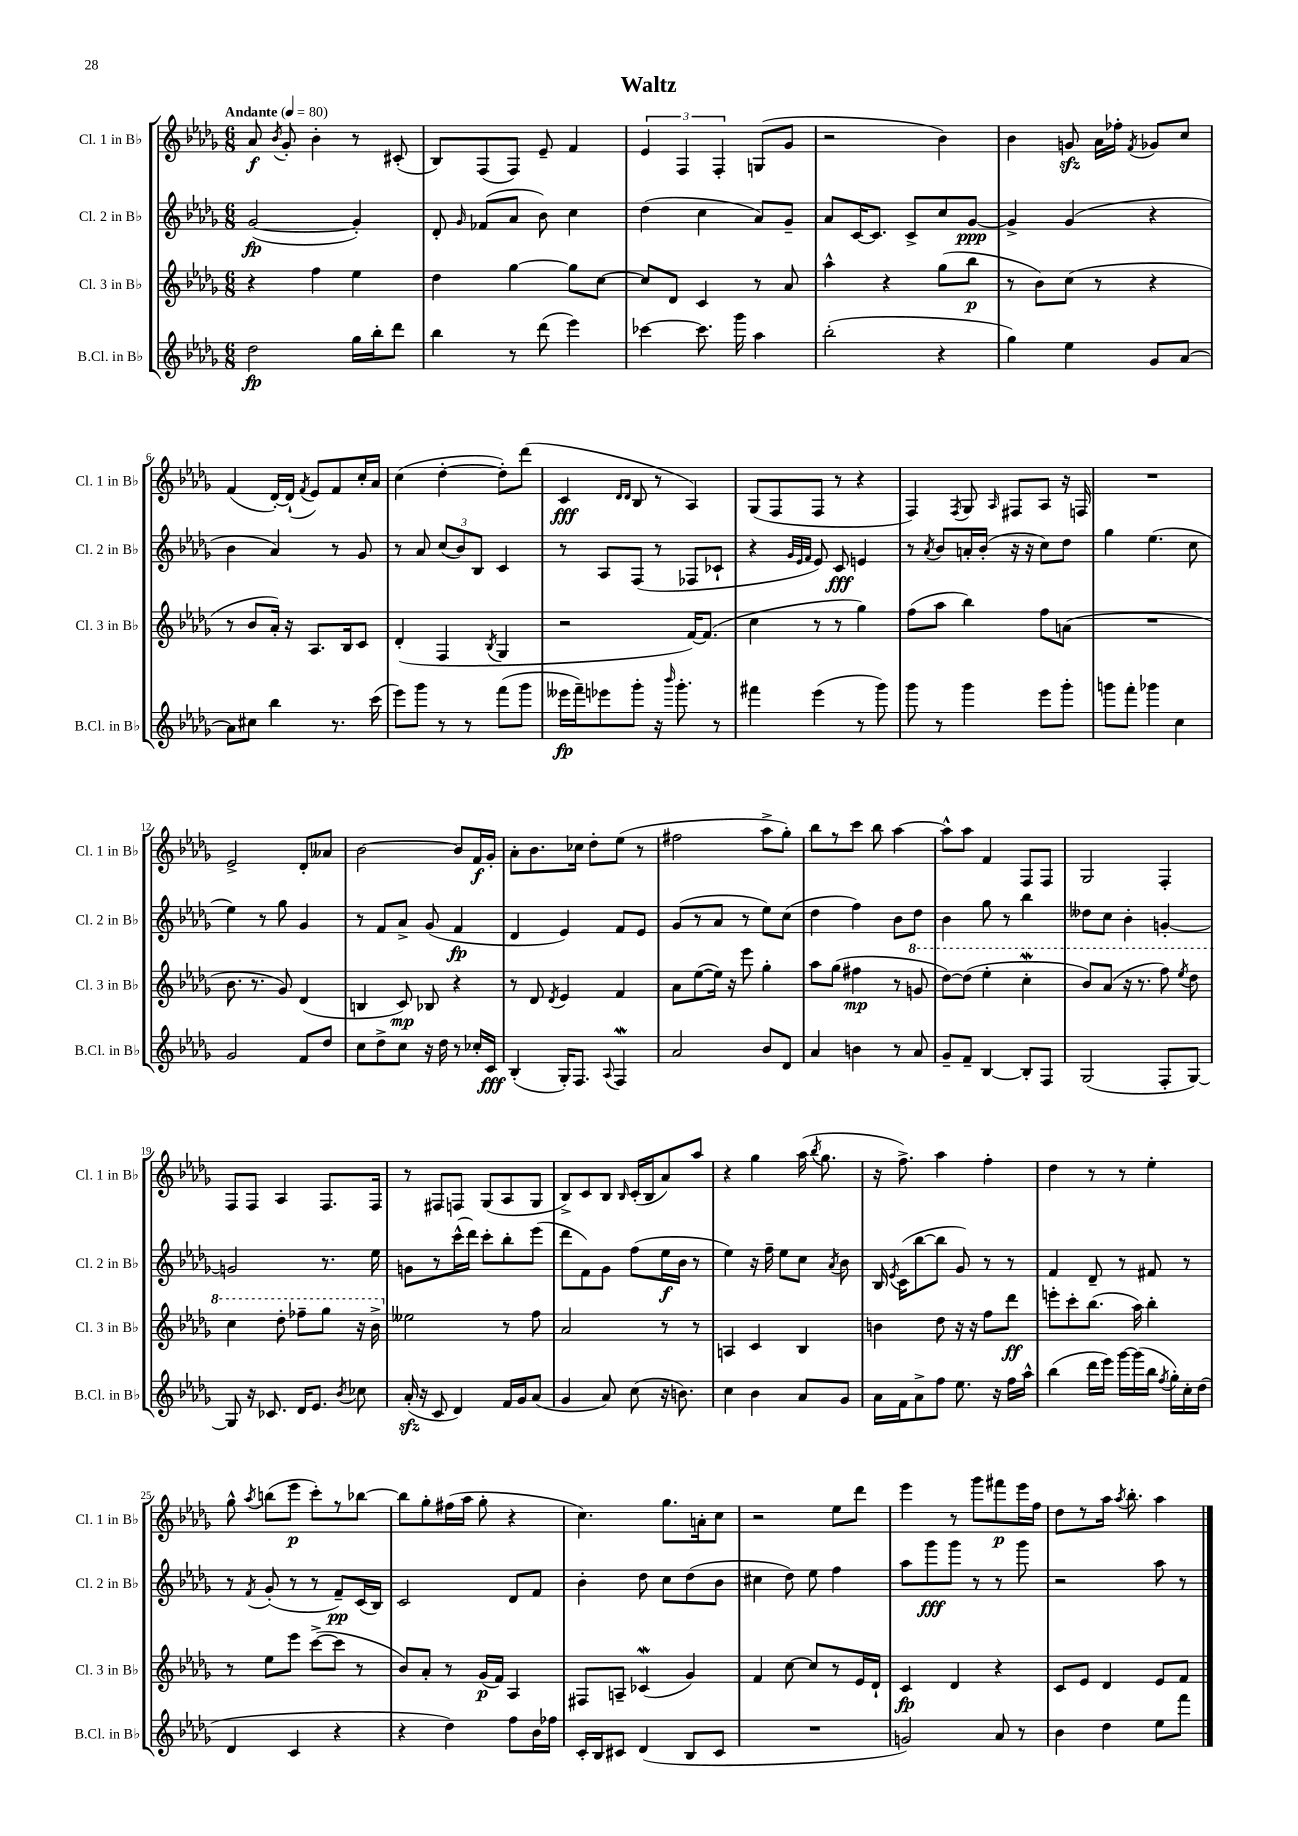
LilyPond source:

\header { title = "Waltz" }
<<
\new StaffGroup <<
\new Staff = "s0" \with { instrumentName = "Cl. 1 in Bb" shortInstrumentName = "Cl. 1 in Bb" } {
    \clef treble \key des \major \numericTimeSignature \time 6/8 \tempo "Andante" 4 = 80
    \autoBeamOff aes'8\f \acciaccatura { bes'8 } ges'8-. bes'4-. r8 cis'8-.( |
    bes8[) f8( f8]) ees'8-- f'4 |
    \tuplet 3/2 { ees'4 f4 f4-. } g8[( ges'8] |
    r2 bes'4) |
    bes'4 g'8\sfz aes'16[ fes''16]-. \acciaccatura { f'8 } ges'8[ c''8] |
    f'4( des'16[~-.) des'16]-!( \acciaccatura { f'8 } ees'8[) f'8 c''16-. aes'16] |
    c''4( des''4~-. des''8[-.) des'''8]( |
    c'4\fff \grace { des'16[ des'16] } bes8 r8 aes4) |
    ges8[( f8 f8] r8 r4 |
    f4) \acciaccatura { f8 } ges8 \grace { aes16 } fis8[ aes8] r16 f16 |
    R2. |
    ees'2-> des'8[-. aeses'8] |
    bes'2~ bes'8[ f'16\f ges'16]-. |
    aes'8[-. bes'8. ces''16] des''8[-. ees''8]( r8 |
    fis''2 aes''8[-> ges''8]-.) |
    bes''8[ r8 c'''8] bes''8 aes''4~ |
    aes''8[-^ aes''8] f'4 f8[ f8] |
    ges2 f4-. |
    f8[ f8] aes4 f8.[ f16] |
    r8 fis8[ f8] ges8[( aes8 ges8] |
    bes8[->) c'8 bes8] \grace { bes16 } c'16[-.( bes16 aes'8) aes''8] |
    r4 ges''4 aes''16( \acciaccatura { bes''8 } ges''8. |
    r16 f''8.->) aes''4 f''4-. |
    des''4 r8 r8 ees''4-. |
    ges''8-^ \acciaccatura { aes''8 } b''8[( ees'''8]\p c'''8[-.) r8 bes''8]~ |
    bes''8[ ges''8-. fis''16( aes''16] ges''8-. r4 |
    c''4.) ges''8.[ a'16-. c''8] |
    r2 ees''8[ des'''8] |
    ees'''4 r8 ges'''8[ fis'''8\p ees'''16 f''16] |
    des''8[ r8 aes''16] \acciaccatura { aes''8 } bes''8.-. aes''4 \bar "|." |
}
\new Staff = "s1" \with { instrumentName = "Cl. 2 in Bb" shortInstrumentName = "Cl. 2 in Bb" } {
    \clef treble \key des \major \numericTimeSignature \time 6/8
    \autoBeamOff ges'2~\fp( ges'4-.) |
    des'8-. \grace { ges'16 } fes'8[( aes'8] bes'8) c''4 |
    des''4( c''4 aes'8[) ges'8]-- |
    aes'8[ c'16~ c'8.] c'8[-> c''8 ges'8]~\ppp |
    ges'4-> ges'4( r4 |
    bes'4 aes'4) r8 ges'8 |
    r8 aes'8 \tuplet 3/2 { c''8[( bes'8) bes8] } c'4 |
    r8 aes8[ f8]( r8 fes8[ ces'8]-! |
    r4 \grace { ges'32[ ees'32 f'32] } ees'8) c'8\fff e'4 |
    r8 \acciaccatura { aes'8 } bes'8[ a'16-. bes'16]-.( r16 r16 c''8[) des''8] |
    ges''4 ees''4.( c''8 |
    ees''4) r8 ges''8 ges'4 |
    r8 f'8[ aes'8]-> ges'8( f'4\fp |
    des'4 ees'4) f'8[ ees'8] |
    ges'8[( r8 aes'8] r8 ees''8[) c''8]( |
    des''4 f''4) bes'8[ des''8] |
    bes'4 ges''8 r8 bes''4 |
    deses''8[ c''8] bes'4-. g'4~-. |
    g'2 r8. ees''16 |
    g'8[ r8 c'''16-^( des'''16]) c'''8[-. bes''8-. ees'''8]( |
    des'''8[ f'8) ges'8] f''8[( ees''16\f bes'16] r8 |
    ees''4) r16 f''16-- ees''8[ c''8] \acciaccatura { aes'8 } bes'8 |
    bes16 \acciaccatura { ees'8 } c'16[( bes''8~ bes''8] ges'8) r8 r8 |
    f'4 des'8-- r8 fis'8 r8 |
    r8 \acciaccatura { f'8 } ges'8-.( r8 r8 f'8[--\pp) c'16( bes16]) |
    c'2 des'8[ f'8] |
    bes'4-. des''8 c''8[ des''8( bes'8] |
    cis''4 des''8) ees''8 f''4 |
    aes''8[ ges'''8\fff ges'''8] r8 r8 ges'''8 |
    r2 aes''8 r8 \bar "|." |
}
\new Staff = "s2" \with { instrumentName = "Cl. 3 in Bb" shortInstrumentName = "Cl. 3 in Bb" } {
    \clef treble \key des \major \numericTimeSignature \time 6/8
    \autoBeamOff r4 f''4 ees''4 |
    des''4 ges''4~ ges''8[ c''8]~ |
    c''8[ des'8] c'4 r8 aes'8 |
    aes''4-^ r4 ges''8[( bes''8]\p |
    r8 bes'8[) c''8]( r8 r4 |
    r8 bes'8[ aes'16]-.) r16 aes8.[ bes16 c'8] |
    des'4-.( f4 \acciaccatura { bes8 } ges4 |
    r2 f'16[~) f'8.]( |
    c''4 r8 r8 ges''4) |
    f''8[( aes''8] bes''4) f''8[ a'8]( |
    R2. |
    bes'8. r8. ges'8) des'4( |
    b4 c'8\mp) bes8 r4 |
    r8 des'8 \acciaccatura { des'8 } ees'4 f'4 |
    aes'8[ ees''8~( ees''16]) r16 ees'''8 ges''4-. |
    aes''8[ ges''8]( fis''4\mp r8 \ottava #1 g''8 |
    des'''8[~) des'''8]( ees'''4-. c'''4-.\mordent |
    bes''8[) aes''8]( r16 r8. f'''8) \acciaccatura { ees'''8 } des'''8 |
    c'''4 des'''8-. fes'''8[-- ges'''8] r16 bes''16-> \ottava #0 |
    eeses''2 r8 f''8 |
    aes'2 r8 r8 |
    a4 c'4 bes4 |
    b'4 des''8 r16 r16 f''8[ des'''8]\ff |
    e'''8[-. c'''8-. bes''8.]( aes''16) bes''4-. |
    r8 ees''8[ ees'''8] c'''8[~->( c'''8] r8 |
    bes'8[) aes'8]-. r8 ges'16[\p( f'16]) aes4 |
    fis8[ a8]-- ces'4\mordent( ges'4) |
    f'4 c''8~ c''8[ r8 ees'16 des'16]-! |
    c'4\fp des'4 r4 |
    c'8[ ees'8] des'4 ees'8[ f'8] \bar "|." |
}
\new Staff = "s3" \with { instrumentName = "B.Cl. in Bb" shortInstrumentName = "B.Cl. in Bb" } {
    \clef treble \key des \major \numericTimeSignature \time 6/8
    \autoBeamOff des''2\fp ges''16[ bes''16-. des'''8] |
    bes''4 r8 des'''8( ees'''4) |
    ces'''4~ ces'''8. ges'''16 aes''4 |
    bes''2-.( r4 |
    ges''4) ees''4 ges'8[ aes'8]~ |
    aes'8[ cis''8] bes''4 r8. c'''16( |
    ees'''8[) ges'''8] r8 r8 f'''8[( ges'''8] |
    eeses'''16[\fp f'''16--) ees'''8 ges'''8]-. r16 \grace { bes'''16 } ges'''8.-. r8 |
    fis'''4 ees'''4( r8 ges'''8) |
    ges'''8 r8 ges'''4 ees'''8[ ges'''8]-. |
    g'''8[ f'''8]-. ges'''4 c''4 |
    ges'2 f'8[ des''8] |
    c''8[ des''8-> c''8] r16 des''16 r8 ces''16[-. c'16]\fff |
    bes4-.( ges16[-.) f8.] \appoggiatura { aes8 } f4\mordent |
    aes'2 bes'8[ des'8] |
    aes'4 b'4 r8 aes'8 |
    ges'8[-- f'8]-- bes4~ bes8[-. f8] |
    ges2( f8[-. ges8]~) |
    ges8 r16 ces'8. des'16[ ees'8.] \acciaccatura { bes'8 } ces''8 |
    aes'16-.\sfz( r16 c'8 des'4) f'16[ ges'16 aes'8]( |
    ges'4 aes'8) c''8( r16 b'8.) |
    c''4 bes'4 aes'8[ ges'8] |
    aes'16[ f'16 aes'8-> f''8] ees''8. r16 f''16[ aes''16]-^ |
    bes''4( des'''16[ ees'''16]) ges'''16[~ ges'''16( bes''16] \acciaccatura { f''8 } ges''16[-.) c''16-. des''16]( |
    des'4 c'4 r4 |
    r4 des''4) f''8[ bes'16 fes''16] |
    c'16[-. bes16 cis'8] des'4( bes8[ cis'8] |
    R2. |
    g'2) aes'8 r8 |
    bes'4 des''4 ees''8[ f'''8] \bar "|." |
}
>>
>>
